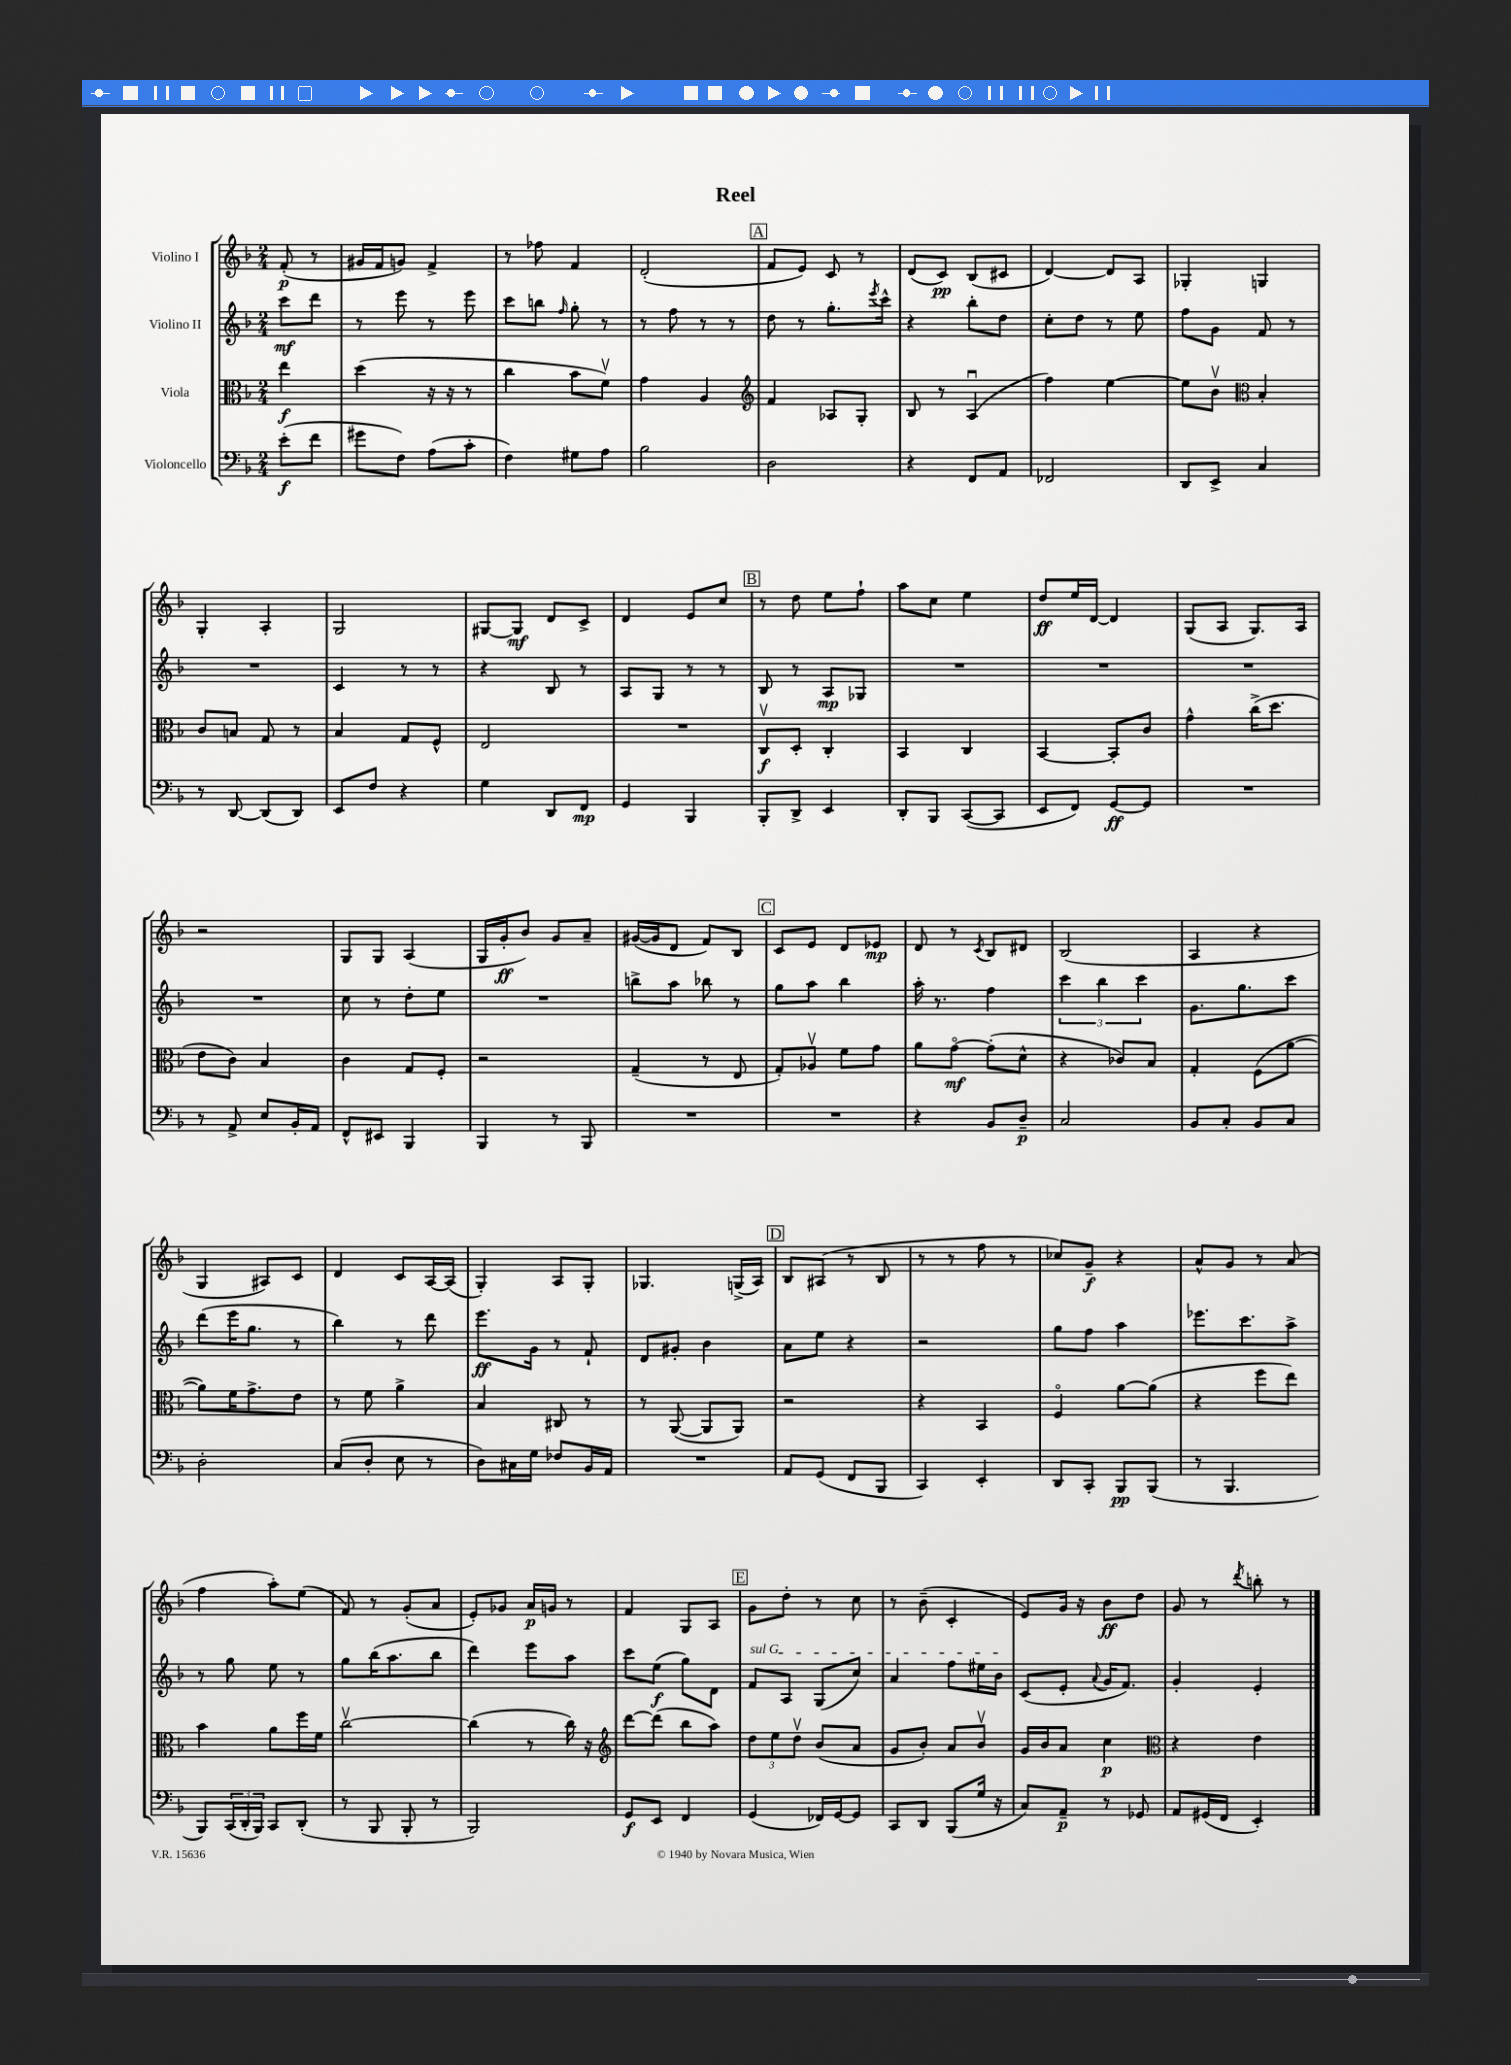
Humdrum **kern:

**kern	**dynam	**kern	**dynam	**kern	**dynam	**kern	**dynam
*part4	*part4	*part3	*part3	*part2	*part2	*part1	*part1
*staff4	*staff4	*staff3	*staff3	*staff2	*staff2	*staff1	*staff1
*I"Violoncello	*	*I"Viola	*	*I"Violino II	*	*I"Violino I	*
*clefF4	*	*clefC3	*	*clefG2	*	*clefG2	*
*k[b-]	*	*k[b-]	*	*k[b-]	*	*k[b-]	*
*M2/4	*	*M2/4	*	*M2/4	*	*M2/4	*
=	=	=	=	=	=	=	=
(8e'\L	f	4ee\	f	8ccc\L	mf	(8f'/	p
8f\J	.	.	.	8ddd\J	.	8r	.
=1	=1	=1	=1	=1	=1	=1	=1
8g#X\L	.	(4dd\	.	8r	.	16g#X/LL	.
.	.	.	.	.	.	16f/J	.
8F\J)	.	.	.	8eee\	.	8gn/J)	.
(8A\L	.	16r	.	8r	.	4f^/	.
.	.	16r	.	.	.	.	.
8c'\J	.	8r	.	8eee\	.	.	.
=2	=2	=2	=2	=2	=2	=2	=2
4F\)	.	4cc\	.	8ccc\L	.	8r	.
.	.	.	.	8bbn\J	.	8ff-X\	.
.	.	.	.	16qqff/	.	.	.
8G#X\L	.	8b-\L	.	8gg'\	.	4f/	.
8A\J	.	8fv\J)	.	8r	.	.	.
=3	=3	=3	=3	=3	=3	=3	=3
2B-\	.	4g\	.	8r	.	(2d'/	.
.	.	.	.	8ff\	.	.	.
.	.	4A/	.	8r	.	.	.
.	.	.	.	8r	.	.	.
!!LO:REH:place=s1:t=A
=4	=4	=4	=4	=4	=4	=4	=4
*	*	*clefG2	*	*	*	*	*
2D\	.	4f/	.	8dd\	.	8f/L	.
.	.	.	.	8r	.	8e/J)	.
.	.	8A-X/L	.	8.gg'\L	.	8c/	.
.	.	8G'/J	.	.	.	8r	.
.	.	.	.	8qeee/	.	.	.
.	.	.	.	16ccc^^\Jk	.	.	.
=5	=5	=5	=5	=5	=5	=5	=5
4r	.	8B-/	.	4r	.	(8d/L	.
.	.	8r	.	.	.	8c/J)	pp
8FF/L	.	(4Au/	.	8bb-'\L	.	(8B-/L	.
8AA/J	.	.	.	8dd\J	.	8c#X/J	.
=6	=6	=6	=6	=6	=6	=6	=6
2FF-X/	.	4ff\)	.	8cc'\L	.	[4d/)	.
.	.	.	.	8dd\J	.	.	.
.	.	[4ee\	.	8r	.	8d/L]	.
.	.	.	.	8ee\	.	8A/J	.
=7	=7	=7	=7	=7	=7	=7	=7
8DD/L	.	8ee\L]	.	8ff\L	.	4G-X'/	.
8EE^/J	.	8b-v\J	.	8g\J	.	.	.
*	*	*clefC3	*	*	*	*	*
4C/	.	4B-'/	.	8f/	.	4Gn/	.
.	.	.	.	8r	.	.	.
!!LO:LB:g=z
=8	=8	=8	=8	=8	=8	=8	=8
8r	.	8c/L	.	2r	.	4G'/	.
[8DD/	.	8Bn/J	.	.	.	.	.
(8DD/L]	.	8G/	.	.	.	4A'/	.
8DD/J)	.	8r	.	.	.	.	.
=9	=9	=9	=9	=9	=9	=9	=9
8EE/L	.	4B-/	.	4c/	.	2G/	.
8F/J	.	.	.	.	.	.	.
4r	.	8G/L	.	8r	.	.	.
.	.	8F^^/J	.	8r	.	.	.
=10	=10	=10	=10	=10	=10	=10	=10
4G\	.	2E/	.	4r	.	[8G#X/L	.
.	.	.	.	.	.	8G#/J]	mf
8DD/L	.	.	.	8B-/	.	8d/L	.
8FF/J	mp	.	.	8r	.	8c^/J	.
=11	=11	=11	=11	=11	=11	=11	=11
4GG/	.	2r	.	8A/L	.	4d/	.
.	.	.	.	8G/J	.	.	.
4BBB-/	.	.	.	8r	.	8e/L	.
.	.	.	.	8r	.	8cc/J	.
!!LO:REH:place=s1:t=B
=12	=12	=12	=12	=12	=12	=12	=12
8BBB-'/L	.	8Cv/L	f	8B-/	.	8r	.
8DD^/J	.	8D'/J	.	8r	.	8dd\	.
4EE/	.	4C'/	.	8A/L	mp	8ee\L	.
.	.	.	.	8G-X/J	.	8ff`\J	.
=13	=13	=13	=13	=13	=13	=13	=13
8DD'/L	.	4BB-/	.	2r	.	8aa\L	.
8BBB-/J	.	.	.	.	.	8cc\J	.
([8CC/L	.	4C/	.	.	.	4ee\	.
8CC/J]	.	.	.	.	.	.	.
=14	=14	=14	=14	=14	=14	=14	=14
8EE/L	.	[4BB-/	.	2r	.	8dd/L	ff
8FF/J)	.	.	.	.	.	16ee/L	.
.	.	.	.	.	.	[16d/JJ	.
[8GG/L	ff	8BB-'/L]	.	.	.	4d/]	.
8GG/J]	.	8c/J	.	.	.	.	.
=15	=15	=15	=15	=15	=15	=15	=15
2r	.	4g^^\	.	2r	.	(8G/L	.
.	.	.	.	.	.	8A/J	.
.	.	(16cc^\KL	.	.	.	8.G/L)	.
.	.	8.dd\J	.	.	.	.	.
.	.	.	.	.	.	16A/Jk	.
!!LO:LB:g=z
=16	=16	=16	=16	=16	=16	=16	=16
8r	.	8e\L	.	2r	.	2r	.
8AA^/	.	8c\J)	.	.	.	.	.
8E/L	.	4B-/	.	.	.	.	.
16BB-'/L	.	.	.	.	.	.	.
16AA/JJ	.	.	.	.	.	.	.
=17	=17	=17	=17	=17	=17	=17	=17
8FF^^/L	.	4c\	.	8cc\	.	8G/L	.
8EE#X/J	.	.	.	8r	.	8G/J	.
4BBB-/	.	8G/L	.	8dd'\L	.	(4A/	.
.	.	8F'/J	.	8ee\J	.	.	.
=18	=18	=18	=18	=18	=18	=18	=18
4BBB-/	.	2r	.	2r	.	16G/LL	.
.	.	.	.	.	.	16g'/J	ff
.	.	.	.	.	.	8b-/J)	.
8r	.	.	.	.	.	8g/L	.
8BBB-/	.	.	.	.	.	8a~/J	.
=19	=19	=19	=19	=19	=19	=19	=19
2r	.	(4G~/	.	8bbn^\L	.	([16g#X/LL	.
.	.	.	.	.	.	16g#/J]	.
.	.	.	.	8aa\J	.	8d/J	.
.	.	8r	.	8bb-X\	.	8f/L)	.
.	.	8E/	.	8r	.	8B-/J	.
!!LO:REH:place=s1:t=C
=20	=20	=20	=20	=20	=20	=20	=20
2r	.	8G'/L)	.	8gg\L	.	8c/L	.
.	.	8A-Xv/J	.	8aa\J	.	8e/J	.
.	.	8f\L	.	4bb-\	.	8d/L	.
.	.	8g\J	.	.	.	8e-X/J	mp
=21	=21	=21	=21	=21	=21	=21	=21
4r	.	8a\L	.	16aa'\	.	8d/	.
.	.	.	.	8.r	.	.	.
.	.	[8g\J	mf	.	.	8r	.
.	.	.	.	.	.	8qc/	.
8BB-/L	.	(8g'\L]	.	4ff\	.	8B-/L	.
8D~/J	p	8d^^\J	.	.	.	8d#X/J	.
=22	=22	=22	=22	=22	=22	=22	=22
2C/	.	4r	.	6ccc\	.	(2B-/	.
.	.	.	.	6bb-\	.	.	.
.	.	8c-X/L)	.	.	.	.	.
.	.	.	.	6ccc\	.	.	.
.	.	8B-/J	.	.	.	.	.
=23	=23	=23	=23	=23	=23	=23	=23
8BB-/L	.	4G'/	.	8.g\L	.	4A/	.
8C'/J	.	.	.	.	.	.	.
.	.	.	.	8.gg\	.	.	.
8BB-/L	.	(8F\L	.	.	.	4r	.
8C/J	.	[8a\J	.	8ccc\J	.	.	.
!!LO:LB:g=z
=24	=24	=24	=24	=24	=24	=24	=24
2D'\	.	8a\L])	.	(8ddd\L	.	4G/	.
.	.	16f\K	.	16eee\K	.	.	.
.	.	8.g^\	.	8.gg\J	.	.	.
.	.	.	.	.	.	8A#X/L)	.
.	.	8e\J	.	8r	.	8c/J	.
=25	=25	=25	=25	=25	=25	=25	=25
(8C/L	.	8r	.	4bb-\)	.	4d/	.
8D'/J	.	8f\	.	.	.	.	.
8E\	.	4a^\	.	8r	.	8c/L	.
8r	.	.	.	8ddd\	.	[16A/L	.
.	.	.	.	.	.	(16A/JJ]	.
=26	=26	=26	=26	=26	=26	=26	=26
8D\L)	.	4B-/	.	8.eee\L	ff	4G'/)	.
16C#X\L	.	.	.	.	.	.	.
16G\JJ	.	.	.	16g\Jk	.	.	.
8F-X/L	.	8C#X/	.	8r	.	8A/L	.
16BB-/L	.	8r	.	8f`/	.	8G'/J	.
16AA/JJ	.	.	.	.	.	.	.
=27	=27	=27	=27	=27	=27	=27	=27
2r	.	8r	.	8d/L	.	4.G-X/	.
.	.	([8AA/	.	8g#X'/J	.	.	.
.	.	8AA/L]	.	4b-\	.	.	.
.	.	8AA/J)	.	.	.	(16Gn^/LL	.
.	.	.	.	.	.	16A/JJ)	.
!!LO:REH:place=s1:t=D
=28	=28	=28	=28	=28	=28	=28	=28
8AA/L	.	2r	.	8a\L	.	8B-/L	.
(8GG/J	.	.	.	8ee\J	.	(8A#X/J	.
8FF/L	.	.	.	4r	.	8r	.
8BBB-/J	.	.	.	.	.	8B-/	.
=29	=29	=29	=29	=29	=29	=29	=29
4CC/)	.	4r	.	2r	.	8r	.
.	.	.	.	.	.	8r	.
4EE'/	.	4BB-/	.	.	.	8ff\	.
.	.	.	.	.	.	8r	.
=30	=30	=30	=30	=30	=30	=30	=30
8DD/L	.	4F/	.	8gg\L	.	8cc-X/L)	.
8CC'/J	.	.	.	8ff\J	.	8g~/J	f
8BBB-/L	pp	[8a\L	.	4aa\	.	4r	.
(8BBB-/J	.	(8a\J]	.	.	.	.	.
=31	=31	=31	=31	=31	=31	=31	=31
8r	.	4r	.	8.eee-X\L	.	8a^^/L	.
4.BBB-/	.	.	.	.	.	8g/J	.
.	.	.	.	8.ccc\	.	.	.
.	.	8ff\L	.	.	.	8r	.
.	.	8ee\J)	.	8aa^\J	.	(8a/	.
!!LO:LB:g=z
=32	=32	=32	=32	=32	=32	=32	=32
8BBB-/L)	.	4b-\	.	8r	.	4ff\	.
(24CC/L	.	.	.	8gg\	.	.	.
24DD'/	.	.	.	.	.	.	.
24BBB-/JJ)	.	.	.	.	.	.	.
8CC/L	.	8a\L	.	8ee\	.	8aa'\L)	.
(8DD'/J	.	16ff\L	.	8r	.	(8ee\J	.
.	.	16f\JJ	.	.	.	.	.
=33	=33	=33	=33	=33	=33	=33	=33
8r	.	[2ccv\	.	8gg\L	.	8f/)	.
8BBB-/	.	.	.	(16bb-\K	.	8r	.
.	.	.	.	8.aa\	.	.	.
8BBB-'/	.	.	.	.	.	(8g'/L	.
8r	.	.	.	8bb-\J	.	8a/J	.
=34	=34	=34	=34	=34	=34	=34	=34
2BBB-/)	.	(4cc\]	.	4ddd\)	.	8e'/L)	.
.	.	.	.	.	.	8g-X/J	.
.	.	8r	.	8eee\L	.	16a/LL	p
.	.	.	.	.	.	16gn/JJ	.
.	.	16cc\)	.	8aa\J	.	8r	.
.	.	16r	.	.	.	.	.
=35	=35	=35	=35	=35	=35	=35	=35
*	*	*clefG2	*	*	*	*	*
8GG/L	f	[8ddd\L	.	8ccc\L	.	4f/	.
8EE/J	.	(8ddd\J]	.	(8ee\J	f	.	.
4FF/	.	8bb-\L	.	8gg\L)	.	8G/L	.
.	.	8aa\J)	.	8d\J	.	8A/J	.
!!LO:REH:place=s1:t=E
=36	=36	=36	=36	=36	=36	=36	=36
!	!	!	!	!LO:TX:a:i:t=sul G	!	!	!
(4GG/	.	12dd\L	.	8f/L	.	8g\L	.
.	.	12ee\	.	.	.	.	.
.	.	.	.	8A/J	.	8dd'\J	.
.	.	12ddv\J	.	.	.	.	.
16FF-X/LL)	.	(8b-/L	.	(8G/L	.	8r	.
[16GG/J	.	.	.	.	.	.	.
8GG/J]	.	8a/J	.	8cc/J)	.	8cc\	.
=37	=37	=37	=37	=37	=37	=37	=37
8CC/L	.	8g/L	.	4a/	.	8r	.
8DD/J	.	8b-'/J)	.	.	.	(8b-~\	.
(8BBB-/L	.	8a/L	.	8ff\L	.	4c'/	.
16G/Jk	.	8b-v/J	.	16ee#X\L	.	.	.
16r	.	.	.	16b-\JJ	.	.	.
=38	=38	=38	=38	=38	=38	=38	=38
8C/L)	.	16g/LL	.	(8c/L	.	8e/L)	.
.	.	16b-/J	.	.	.	.	.
8AA~/J	p	8a/J	.	8e'/J	.	16g/Jk	.
.	.	.	.	.	.	16r	.
.	.	.	.	8qqa/	.	.	.
8r	.	4cc\	p	16g/KL	.	8b-\L	ff
.	.	.	.	8.f/J)	.	.	.
8GG-X/	.	.	.	.	.	8dd\J	.
=39	=39	=39	=39	=39	=39	=39	=39
*	*	*clefC3	*	*	*	*	*
8AA/L	.	4r	.	4g'/	.	8g/	.
(16GG#X/L	.	.	.	.	.	8r	.
16FF/JJ	.	.	.	.	.	.	.
.	.	.	.	.	.	8qddd/	.
4EE'/)	.	4e\	.	4e'/	.	8bbn'\	.
.	.	.	.	.	.	8r	.
==	==	==	==	==	==	==	==
*-	*-	*-	*-	*-	*-	*-	*-
